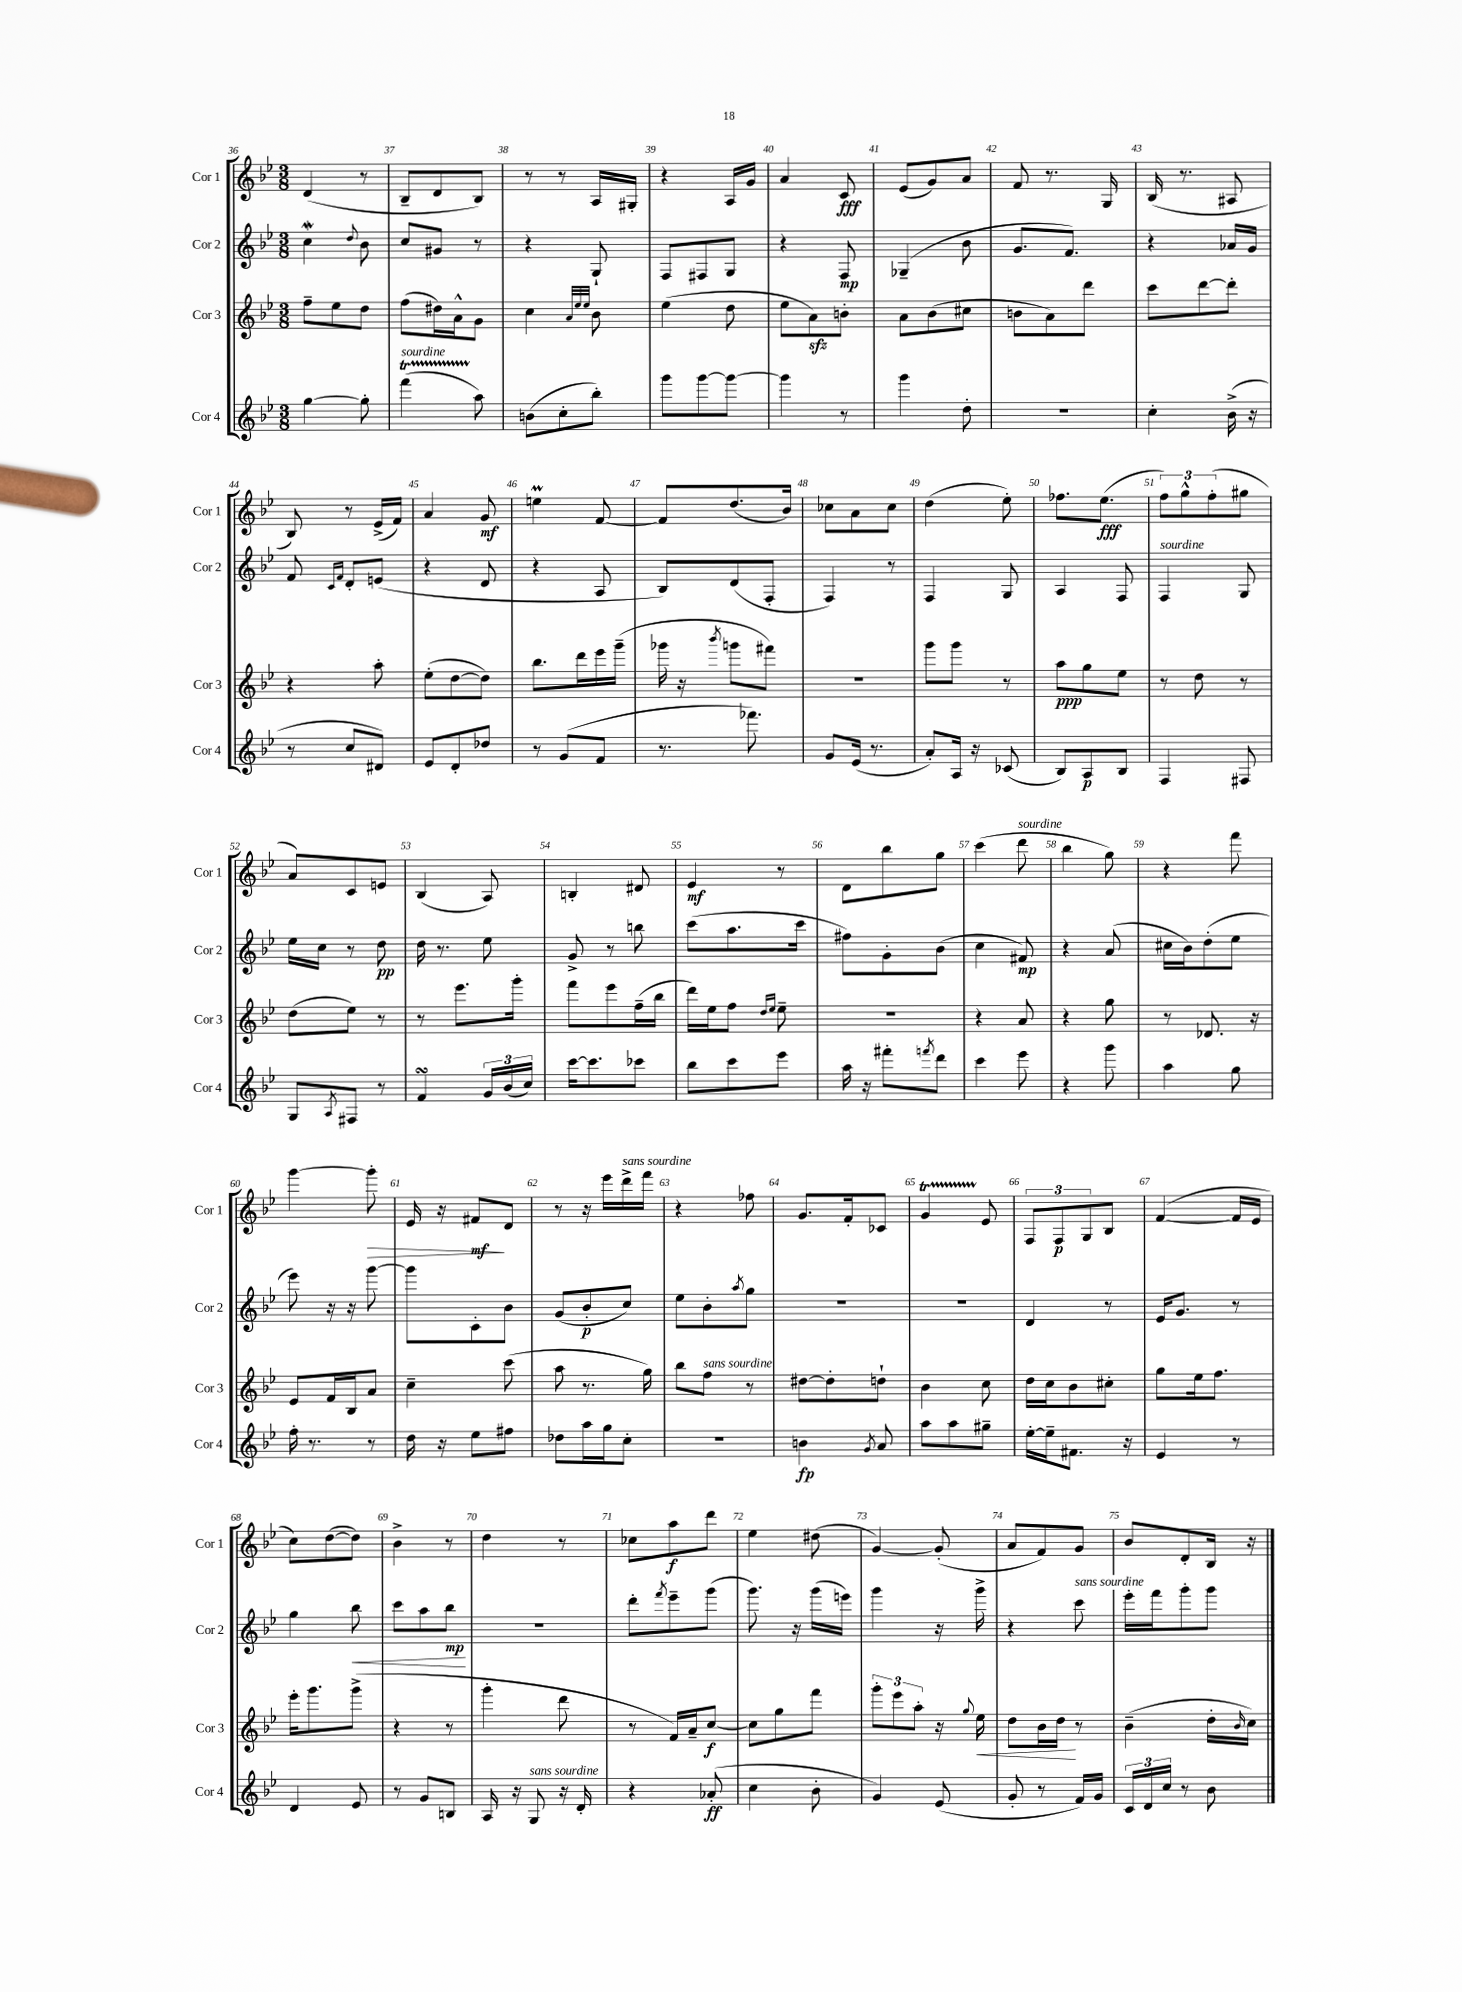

**kern	**kern	**kern	**kern
*staff4	*staff3	*staff2	*staff1
*clefG2	*clefG2	*clefG2	*clefG2
*k[b-e-]	*k[b-e-]	*k[b-e-]	*k[b-e-]
*M3/8	*M3/8	*M3/8	*M3/8
[4gg	8ff~	4cc	(4d
.	8ee-	.	.
.	.	8qqdd	.
8gg']	8dd	8b-	8r
=	=	=	=
(4fff	(8ff	8cc	8B-~
.	16dd#)	8g#	8d
.	16a^^	.	.
8aa)	8g	8r	8B-)
=	=	=	=
(8b	4cc	4r	8r
8cc'	.	.	8r
.	32qqa	.	.
.	32qqee-	.	.
.	32qqee-	.	.
8bb-')	8b-	8G`	16A
.	.	.	16G#'
=	=	=	=
8ggg	(4ee-	8F	4r
[8ggg	.	8F#	.
8ggg_	8dd	8G	16A
.	.	.	16g
=	=	=	=
4ggg]	8ee-	4r	4a
.	8a)	.	.
8r	8b'	8F	8c
=	=	=	=
4ggg	8a	(4G-~	(8e-
.	(8b-	.	8g)
8dd'	8cc#	8b-	8a
=	=	=	=
4.r	8b	8.g	8f
.	8a)	.	8.r
.	.	8.f)	.
.	8ddd	.	.
.	.	.	16G
=	=	=	=
4cc'	8ccc	4r	(16B-
.	.	.	8.r
.	[8ddd	.	.
(16b-^	8ddd']	16a-	8A#
16r	.	16g	.
=	=	=	=
8r	4r	8f	8B-)
.	.	16qqc	.
.	.	16qqf	.
8cc	.	8d'	8r
8d#)	8aa'	(8e	(16e-^
.	.	.	16f)
=	=	=	=
8e-	(8ee-'	4r	4a
8d'	[8dd	.	.
8dd-	8dd])	8d	8g
=	=	=	=
8r	8.bb-	4r	4ee
(8g	.	.	.
.	16ddd	.	.
8f	16eee-	8A	[8f
.	(16ggg~	.	.
=	=	=	=
8.r	16ggg-	8B-)	8f]
.	16r	.	.
.	8qbbb-	.	.
.	8ggg	(8d	(8.dd
8.fff-)	.	.	.
.	8fff#)	8F'	.
.	.	.	16b-)
=	=	=	=
8g	4.r	4F)	8cc-
(16e-	.	.	8a
8.r	.	.	.
.	.	8r	8cc-
=	=	=	=
8a')	8ggg	4F	(4dd
16A	8ggg	.	.
16r	.	.	.
(8c-	8r	8G	8ee-')
=	=	=	=
8B-)	8aa	4A	8.ff-
8A	8gg	.	.
.	.	.	(8.ee-
8B-	8ee-	8F	.
=	=	=	=
4F	8r	4F	12ff)
.	.	.	12gg^^
.	8dd	.	.
.	.	.	(12ff'
8F#	8r	8G	8gg#
=	=	=	=
8G	(8dd	16ee-	8a)
.	.	16cc	.
8qA	.	.	.
8F#	8ee-)	8r	8c
8r	8r	8dd	8e
=	=	=	=
4f	8r	16dd	(4B-
.	.	8.r	.
.	8.eee-	.	.
24g	.	8ee-	8A)
(24b-	.	.	.
.	16ggg'	.	.
24cc)	.	.	.
=	=	=	=
[16ccc	8fff	8g^	4B'
8.ccc]	.	.	.
.	8eee-	8r	.
8ccc-	(16ff~	8bb	8d#
.	16bb-	.	.
=	=	=	=
8bb-	16ddd)	(8ccc	4e-
.	16ee-	.	.
8ccc	8ff	8.aa	.
.	16qqdd	.	.
.	16qqee-	.	.
8eee-	8ee-~	.	8r
.	.	16ccc	.
=	=	=	=
16aa	4.r	8ff#)	8d
16r	.	.	.
8fff#'	.	8g'	8bb-
8qfff	.	.	.
8ddd	.	(8b-	8gg
=	=	=	=
4ccc	4r	4cc	(4ccc
8eee-	8a	8f#)	8ddd
=	=	=	=
4r	4r	4r	4bb-
8ggg	8gg	(8a	8gg)
=	=	=	=
4aa	8r	16cc#	4r
.	.	16b-)	.
.	8.d-	(8dd'	.
8gg	.	8ee-	8fff
.	16r	.	.
=	=	=	=
16ff'	8e-	8eee-)	[4ggg
8.r	.	.	.
.	16f	16r	.
.	16B-	16r	.
8r	8a	[8ggg	8ggg']
=	=	=	=
16dd	4cc~	8ggg]	16e-
16r	.	.	16r
8ee-	.	8c'	8f#
8ff#	(8ccc	8b-	8d
=	=	=	=
8dd-	8aa	(8g	8r
16aa	8.r	8b-'	16r
16gg	.	.	16eee-
8cc'	.	8cc)	16ddd^
.	16gg)	.	16fff
=	=	=	=
4.r	8bb-	8ee-	4r
.	8ff	8b-'	.
.	.	8qaa	.
.	8r	8gg	8ff-
=	=	=	=
4b	[8dd#	4.r	8.g
.	8dd#']	.	.
.	.	.	16f'
8qg	.	.	.
8a	8dd`	.	8c-
=	=	=	=
8aa	4b-	4.r	4g
8aa	.	.	.
8gg#~	8cc	.	8e-
=	=	=	=
[16ee-'	16dd	4d	12F
16ee-~]	16cc	.	.
.	.	.	12F
8.f#	8b-	.	.
.	.	.	12G
.	8cc#'	8r	8B-
16r	.	.	.
=	=	=	=
4e-	8gg	16e-	([4f
.	.	8.g	.
.	16ee-	.	.
.	8.ff	.	.
8r	.	8r	16f]
.	.	.	16e-
=	=	=	=
4d	16eee-'	4gg	8cc)
.	8.ggg	.	.
.	.	.	([8dd
8e-	(8ggg^	8bb-	8dd])
=	=	=	=
8r	4r	8ccc	4b-^
8g	.	8aa	.
8B	8r	8bb-	8r
=	=	=	=
16A	4ggg'	4.r	4dd
16r	.	.	.
8G	.	.	.
16r	8ddd	.	8r
16d'	.	.	.
=	=	=	=
4r	8r	8ddd'	8cc-
.	.	8qfff	.
.	16f)	8eee-~	8aa
.	16a~	.	.
(8a-'	[8cc	(8ggg	8ddd
=	=	=	=
4cc	8cc]	8.ggg)	4ee-
.	8gg	.	.
.	.	16r	.
8b-'	8fff	(16ggg	(8dd#
.	.	16eee)	.
=	=	=	=
4g)	12ggg'	4ggg	[4g)
.	12eee-	.	.
.	12aa'	.	.
(8e-	16r	16r	(8g']
.	8qqgg	.	.
.	16ee-	16ggg^	.
=	=	=	=
8g'	8dd	4r	8a
8r	16b-	.	8f)
.	16dd	.	.
16f)	8r	8ccc	8g
16g	.	.	.
=	=	=	=
24c	(4b-~	16eee-'	8b-
24d	.	.	.
.	.	16fff	.
24cc	.	.	.
8r	.	8ggg'	8d'
8b-	16dd'	8ggg	16B-
.	16qqb-	.	.
.	16cc)	.	16r
==	==	==	==
*-	*-	*-	*-
